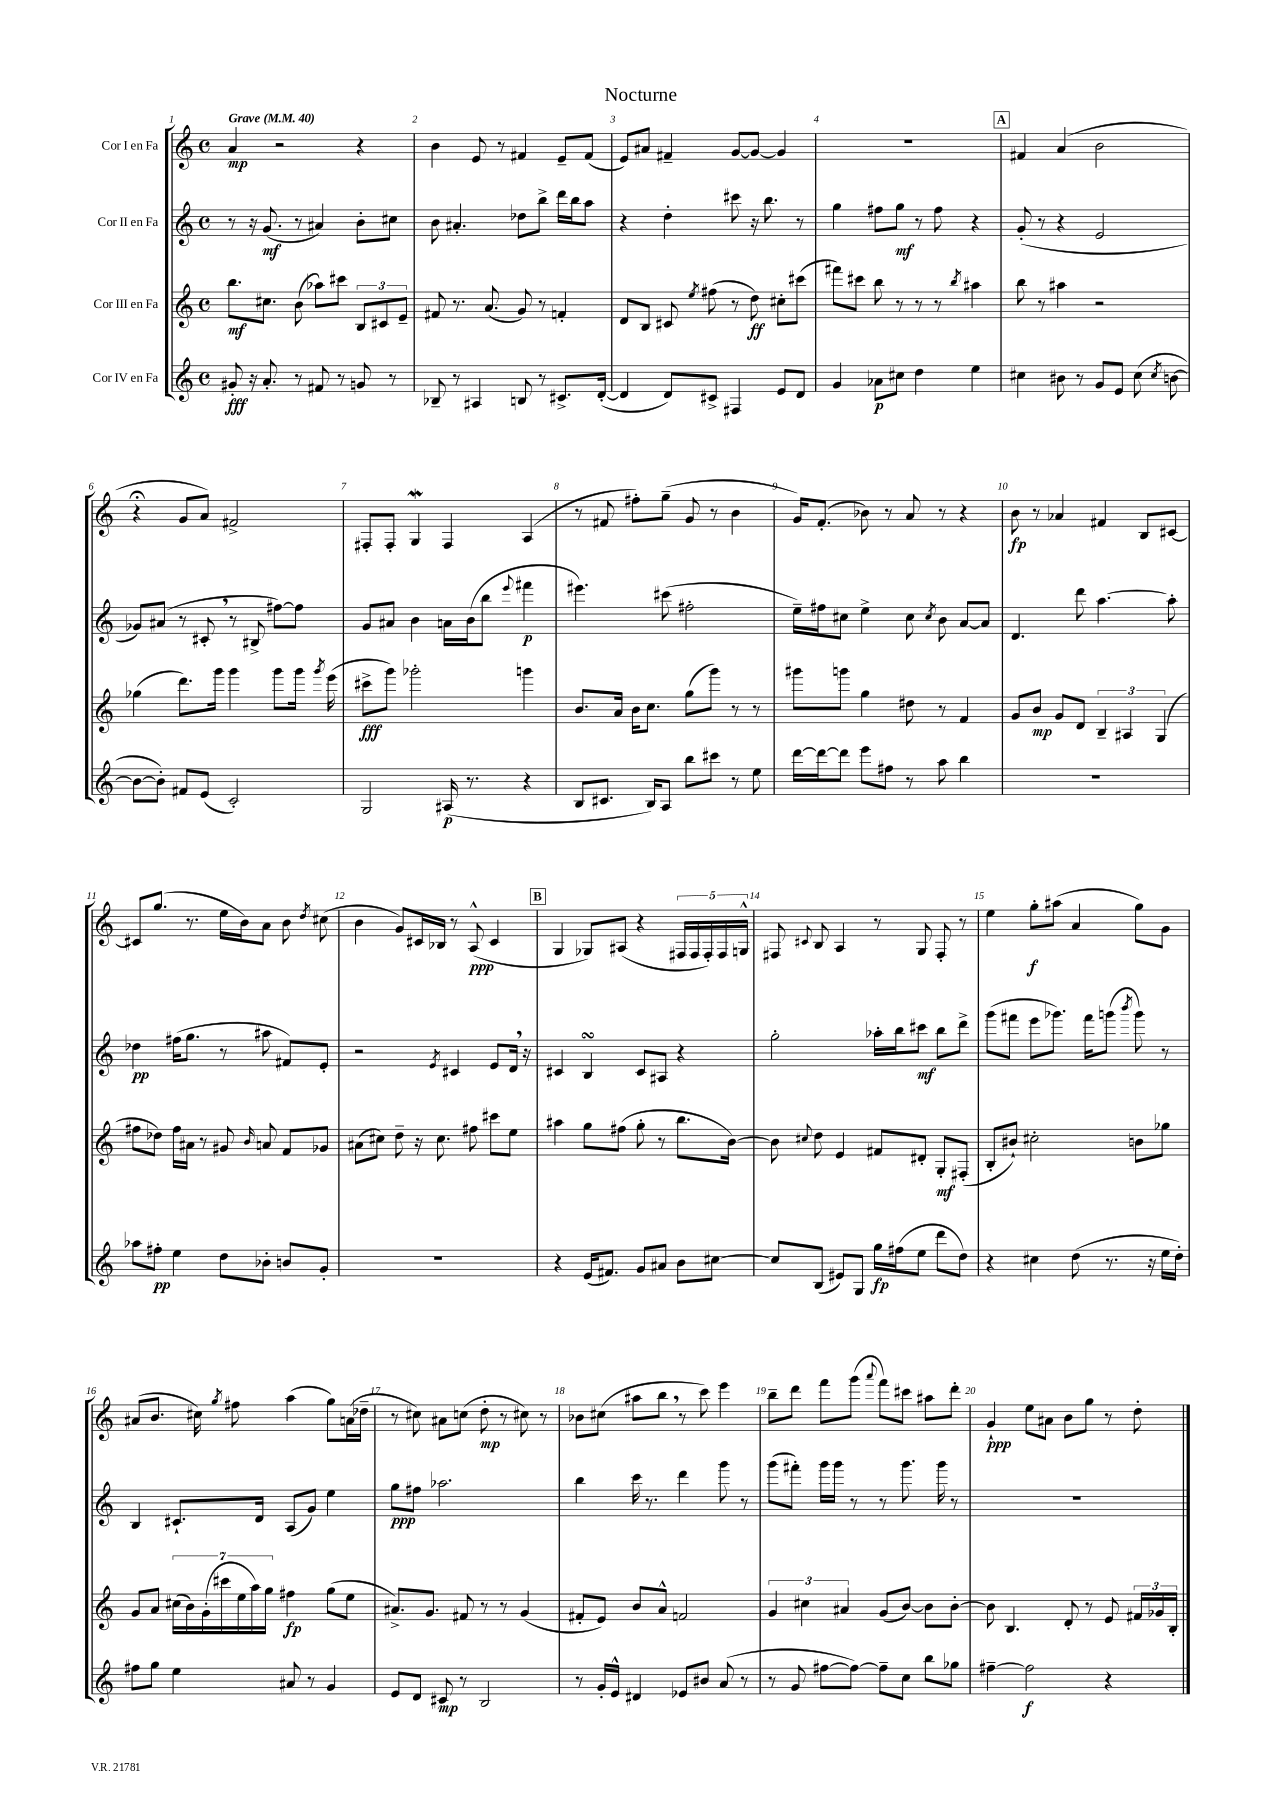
\header { title = "Nocturne" }
<<
\new StaffGroup <<
\new Staff = "s0" \with { instrumentName = "Cor I en Fa" } {
    \clef treble \key c \major \defaultTimeSignature \time 4/4 \tempo "Grave" 4 = 40
    \autoBeamOff a'4\mp r2 r4 |
    b'4 e'8 r8 fis'4 e'8[-- fis'8]( |
    e'8[) ais'8] fis'4-- g'8[~ g'8]~ g'4 |
    R1 |
    \mark \markup { \box "A" } fis'4 a'4( b'2 |
    r4\fermata g'8[ a'8]) fis'2-> |
    fis8[-. fis8]-. g4\mordent fis4 a4( |
    r8 fis'8 fis''8[-.) g''8]--( g'8 r8 b'4 |
    g'16[) f'8.]-.( bes'8) r8 a'8 r8 r4 |
    b'8\fp r8 aes'4 fis'4 b8[ cis'8]~ |
    cis'8[ g''8.]( r8. e''16[ b'16) a'8] b'8 \acciaccatura { d''8 } cis''8( |
    b'4 g'8[) cis'16 bes16] r8 a8-^\ppp( cis'4 |
    \mark \markup { \box "B" } g4 ges8[) ais8]( r4 \tuplet 5/4 { fis16[ fis16 fis16-.) fis16 g16]-^ } |
    fis8 \appoggiatura { cis'8 } b8 a4 r8 g8 fis8-. r8 |
    e''4 g''8[-.\f ais''8]( a'4 g''8[) g'8] |
    ais'8[( b'8.] cis''16) \acciaccatura { g''8 } fis''8 a''4( g''8[) a'16( des''16]-- |
    r8 cis''8) ais'8[ c''8]( d''8-.\mp r8 cis''8) r8 |
    bes'8[ cis''8]( ais''8[ b''8] \breathe r8 c'''8) e'''4 |
    b''8[-- d'''8] f'''8[ g'''8]( \appoggiatura { a'''8 } f'''8[) cis'''8] ais''8[ d'''8]-. |
    g'4-!\ppp e''8[ ais'8] b'8[ g''8] r8 d''8-. \bar "|." |
}
\new Staff = "s1" \with { instrumentName = "Cor II en Fa" } {
    \clef treble \key c \major \defaultTimeSignature \time 4/4
    \autoBeamOff r8 r16 g'8.\mf( r8 ais'4) b'8[-. cis''8] |
    b'8 ais'4.-. des''8[ b''8]-> d'''16[ b''16 a''8] |
    r4 d''4-. cis'''8 r16 b''8. r8 |
    g''4 fis''8[ g''8]\mf r8 fis''8 r4 |
    \mark \markup { \box "A" } g'8-.( r8 r4 e'2 |
    ges'8[) ais'8]( r8 cis'8-. \breathe r8 bis8-> fis''8[~) fis''8] |
    g'8[ ais'8] b'4 a'16[ b'16( b''8] \appoggiatura { e'''8 } fis'''4\p |
    eis'''4.) cis'''8( fis''2-. |
    e''16[--) fis''16 cis''8] e''4-> cis''8 \acciaccatura { cis''8 } b'8 a'8[~ a'8] |
    d'4. d'''8 a''4.~ a''8-. |
    des''4\pp fis''16[( g''8.] r8 ais''8 fis'8[) e'8]-. |
    r2 \acciaccatura { e'8 } cis'4 e'8[ d'16] \breathe r16 |
    \mark \markup { \box "B" } cis'4 b4\turn cis'8[ ais8] r4 |
    g''2-. aes''16[-. b''16 cis'''8]\mf b''8[ d'''8]-> |
    g'''8[( fis'''8] e'''8[ ges'''8.]) fis'''16[ g'''8]( \acciaccatura { b'''8 } g'''8) r8 |
    b4 cis'8.[-! d'16] a8[( g'8]) e''4 |
    g''8[\ppp fis''8] aes''2. |
    b''4 c'''16 r8. d'''4 g'''8 r8 |
    g'''8[( fis'''8]-.) g'''16[ g'''16] r8 r8 g'''8. g'''16 r8 |
    R1 \bar "|." |
}
\new Staff = "s2" \with { instrumentName = "Cor III en Fa" } {
    \clef treble \key c \major \defaultTimeSignature \time 4/4
    \autoBeamOff b''8.[\mf cis''8.] b'8( aes''8[) cis'''8] \tuplet 3/2 { b8[ cis'8 e'8]-- } |
    fis'8 r8. a'8.( g'8) r8 f'4-. |
    d'8[ b8] cis'8 \acciaccatura { e''8 } fis''8( r8 d''8\ff) cis''8[-. cis'''8]( |
    fis'''8[) cis'''8] b''8 r8 r8 r8 \acciaccatura { b''8 } ais''4 |
    \mark \markup { \box "A" } b''8 r8 ais''4 r2 |
    ges''4( d'''8.[) g'''16] g'''4 g'''8[ g'''16] \acciaccatura { g'''8 } e'''16( |
    cis'''8[->\fff g'''8]) ges'''2-. g'''4 |
    b'8.[ a'16] b'16[ c''8.] g''8[( g'''8]) r8 r8 |
    gis'''8[ g'''8] g''4 dis''8 r8 f'4 |
    g'8[ b'8]\mp g'8[ d'8] \tuplet 3/2 { b4-- ais4 g4( } |
    fis''8[ des''8]) fis''16[ ais'16] r8 gis'8 \grace { b'16 } a'8 f'8[ ges'8] |
    ais'8[( cis''8]) d''8-- r16 cis''8. fis''8 cis'''8[ e''8] |
    \mark \markup { \box "B" } ais''4 g''8[ fis''8]( g''8-. r8 b''8.[ b'16]~) |
    b'8 \appoggiatura { cis''8 } d''8 e'4 fis'8[ dis'8]-. g8[-.\mf fis8]-.( |
    b8[-. bis'8]-!) cis''2-. b'8[ ges''8] |
    g'8[ a'8] \tuplet 7/4 { cis''16[( b'16) g'16-.( cis'''16 e''16 a''16) g''16] } fis''4\fp g''8[( e''8] |
    ais'8.[->) g'8.] fis'8 r8 r8 g'4( |
    fis'8[-. e'8]) b'8[ a'8]-^ f'2 |
    \tuplet 3/2 { g'4 cis''4 ais'4 } g'8[( b'8]~) b'8[ b'8]~-. |
    b'8 b4. d'8-. r8 e'8 \tuplet 3/2 { fis'16[ ges'16 b16]-. } \bar "|." |
}
\new Staff = "s3" \with { instrumentName = "Cor IV en Fa" } {
    \clef treble \key c \major \defaultTimeSignature \time 4/4
    \autoBeamOff gis'8-.\fff r16 a'8.-. r8 fis'8 r8 g'8 r8 |
    bes8-- r8 ais4 b8 r8 cis'8.[-> d'16]~-.( |
    d'4 d'8[) cis'8]-> fis4 e'8[ d'8] |
    g'4 aes'8[\p cis''8] d''4 e''4 |
    \mark \markup { \box "A" } cis''4 bis'8 r8 g'8[ e'8] cis''8( \acciaccatura { cis''8 } b'8~ |
    b'8[~ b'8]-.) fis'8[ e'8]( c'2-.) |
    g2 ais16\p( r8. r4 |
    b8[ cis'8.] b16[) a8] b''8[ cis'''8] r8 e''8 |
    d'''16[~ d'''16~ d'''8] e'''8[ fis''8] r8 a''8 b''4 |
    R1 |
    aes''8[ fis''8]-.\pp e''4 d''8[ bes'8]-. b'8[ g'8]-. |
    R1 |
    \mark \markup { \box "B" } r4 e'16[( fis'8.]) g'8[ ais'8] b'8[ cis''8]~ |
    cis''8[ b8]( eis'8[) g8] g''16[\fp fis''16( e''8] d'''8[ d''8]) |
    r4 cis''4 d''8( r8. r16 e''16[ d''16]-.) |
    fis''8[ g''8] e''4 ais'8 r8 g'4 |
    e'8[ d'8] cis'8\mp r8 b2 |
    r8 g'16[-. e'16]-^ dis'4 ees'8[ bis'8] a'8( r8 |
    r8 g'8 fis''8[~ fis''8]~) fis''8[-- c''8] b''8[ ges''8] |
    fis''4~-- fis''2\f r4 \bar "|." |
}
>>
>>
\layout { \context { \Score \override BarNumber.break-visibility = ##(#f #t #t) barNumberVisibility = #all-bar-numbers-visible } }
